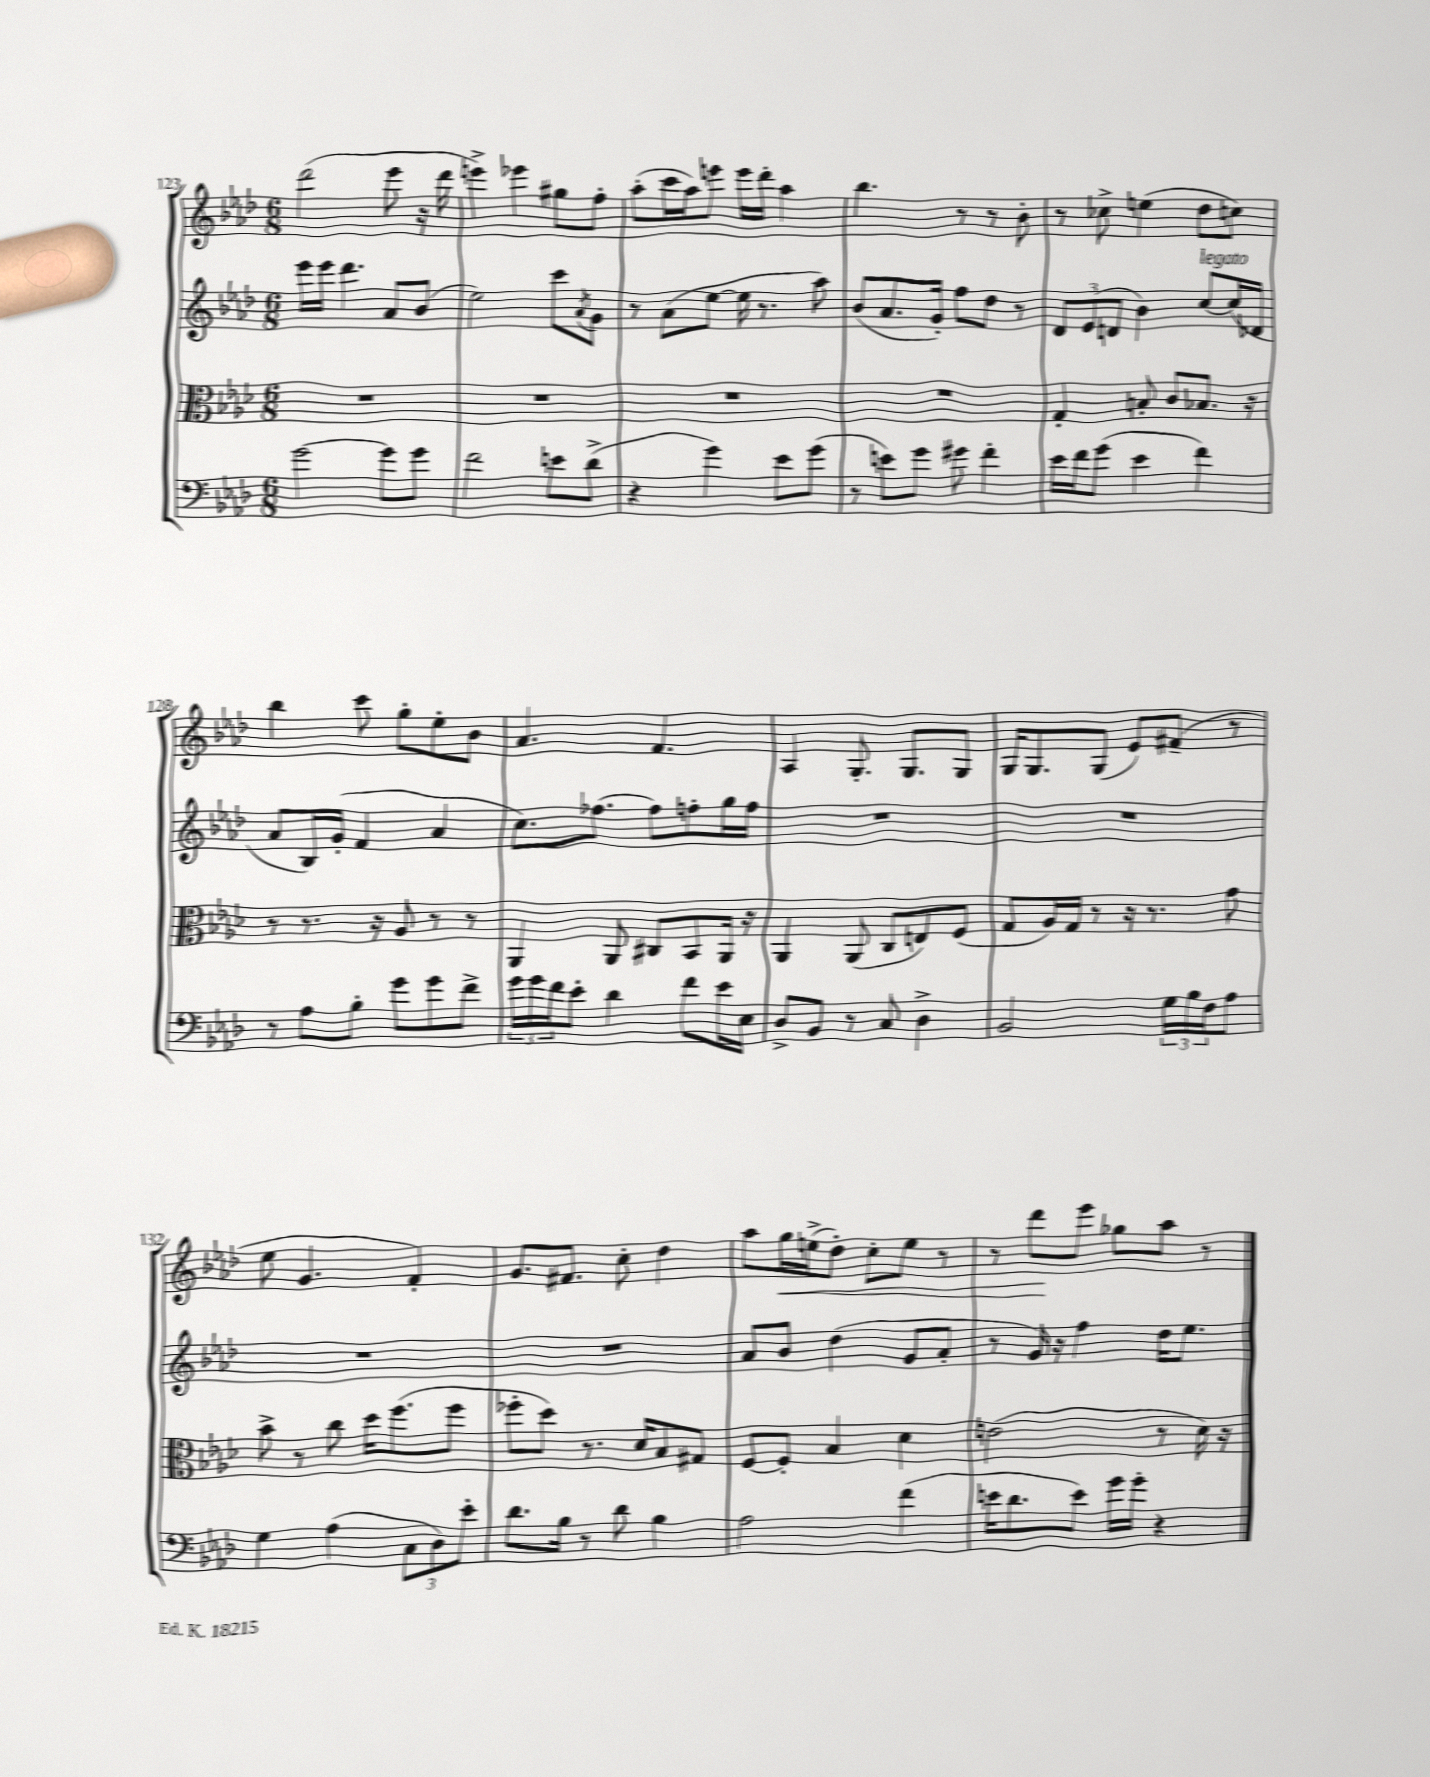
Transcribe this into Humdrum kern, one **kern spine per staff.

**kern	**kern	**kern	**kern
*staff4	*staff3	*staff2	*staff1
*clefF4	*clefC3	*clefG2	*clefG2
*k[b-e-a-d-]	*k[b-e-a-d-]	*k[b-e-a-d-]	*k[b-e-a-d-]
*M6/8	*M6/8	*M6/8	*M6/8
[2g	2.r	16eee-	(2ddd-
.	.	16eee-	.
.	.	4.ddd-	.
8g]	.	8a-	8eee-
8g	.	(8b-	16r
.	.	.	16ddd-
=	=	=	=
2f	2.r	2ee-)	4eee^)
.	.	.	4eee-
8e	.	8ccc	8gg#
.	.	8qa-	.
(8d-^	.	8g	8ff'
=	=	=	=
4r	2.r	8r	(8aa-'
.	.	(8a-	16ccc
.	.	.	16aa-)
4g)	.	[8ee-	8eee
.	.	16ee-]	16eee
.	.	8.r	16ddd-'
8e-	.	.	4aa-
(8g	.	8aa-)	.
=	=	=	=
8r	2.r	(8b-	4.bb-
8e)	.	8.a-	.
8g	.	.	.
.	.	16g')	.
8g#	.	8ff	8r
4f'	.	8dd-	8r
.	.	8r	8b-'
=	=	=	=
16e-	4G'	12d-	8r
16f	.	.	.
.	.	(12e-	.
(8g	.	.	8cc-^
.	.	12d	.
4e-	8B'	4b-)	(4ee
.	8c	.	.
4f)	8.B-	[8cc	8dd-
.	.	(16cc]	8cc)
.	16r	16d-	.
=	=	=	=
8r	8r	8a-	4bb-
8A-	8.r	16B-)	.
.	.	(16g'	.
8B-'	.	4f	8ccc
.	16r	.	.
8g	8A-	.	8gg'
8g	8r	4a-	8ee-'
8f^	8r	.	8b-
=	=	=	=
24g	4AA-	8.cc)	4.a-
24g	.	.	.
24f	.	.	.
8e-'	.	.	.
.	.	[8.ff-	.
4d-	8AA-	.	.
.	8C#	8ff-]	4.f
8f	8BB-	8ff'	.
16e-	16AA-	16gg	.
16E-	16r	16ff	.
=	=	=	=
8D-^	4AA-	2.r	4A-
8BB-	.	.	.
8r	(8AA-	.	8.G'
8C	8C	.	.
.	.	.	8.G
4D-^	8E)	.	.
.	(8F	.	8G
=	=	=	=
2BB-	8G	2.r	16G
.	.	.	8.G
.	16A-)	.	.
.	16G	.	.
.	8r	.	(8G
.	16r	.	8e-)
.	8.r	.	.
24G	.	.	(8f#~
24B-	.	.	.
24F	.	.	.
8A-	8g	.	8r
=	=	=	=
4G	8b-^	2.r	8ee-
.	8r	.	4.g
(4A-	8cc	.	.
.	16dd-	.	.
.	(8.ff	.	.
12C	.	.	4f')
12D-)	.	.	.
.	8ff	.	.
12e-'	.	.	.
=	=	=	=
8.d-	8ff-'	2.r	8.g
.	8dd-)	.	.
16B-	.	.	8.f#
8r	8.r	.	.
8d-	.	.	8cc'
.	16d-	.	.
4B-	8B-	.	4dd-
.	8G#	.	.
=	=	=	=
2A-	[8F	8a-	8aa-
.	8F']	8b-	16gg
.	.	.	(16ee^
.	4B-	(4dd-	8dd-')
.	.	.	8cc'
(4f	4d-	8g	8ee
.	.	8a-'	8r
=	=	=	=
16e	(2e	8r	8r
8.d-	.	.	.
.	.	16g)	8ddd-
.	.	16r	.
8e)	.	4ff	8eee-
16g	.	.	8gg-
16g'	.	.	.
4r	8r	16dd-	8aa-
.	.	8.ee-	.
.	16d-)	.	8r
.	16r	.	.
==	==	==	==
*-	*-	*-	*-
